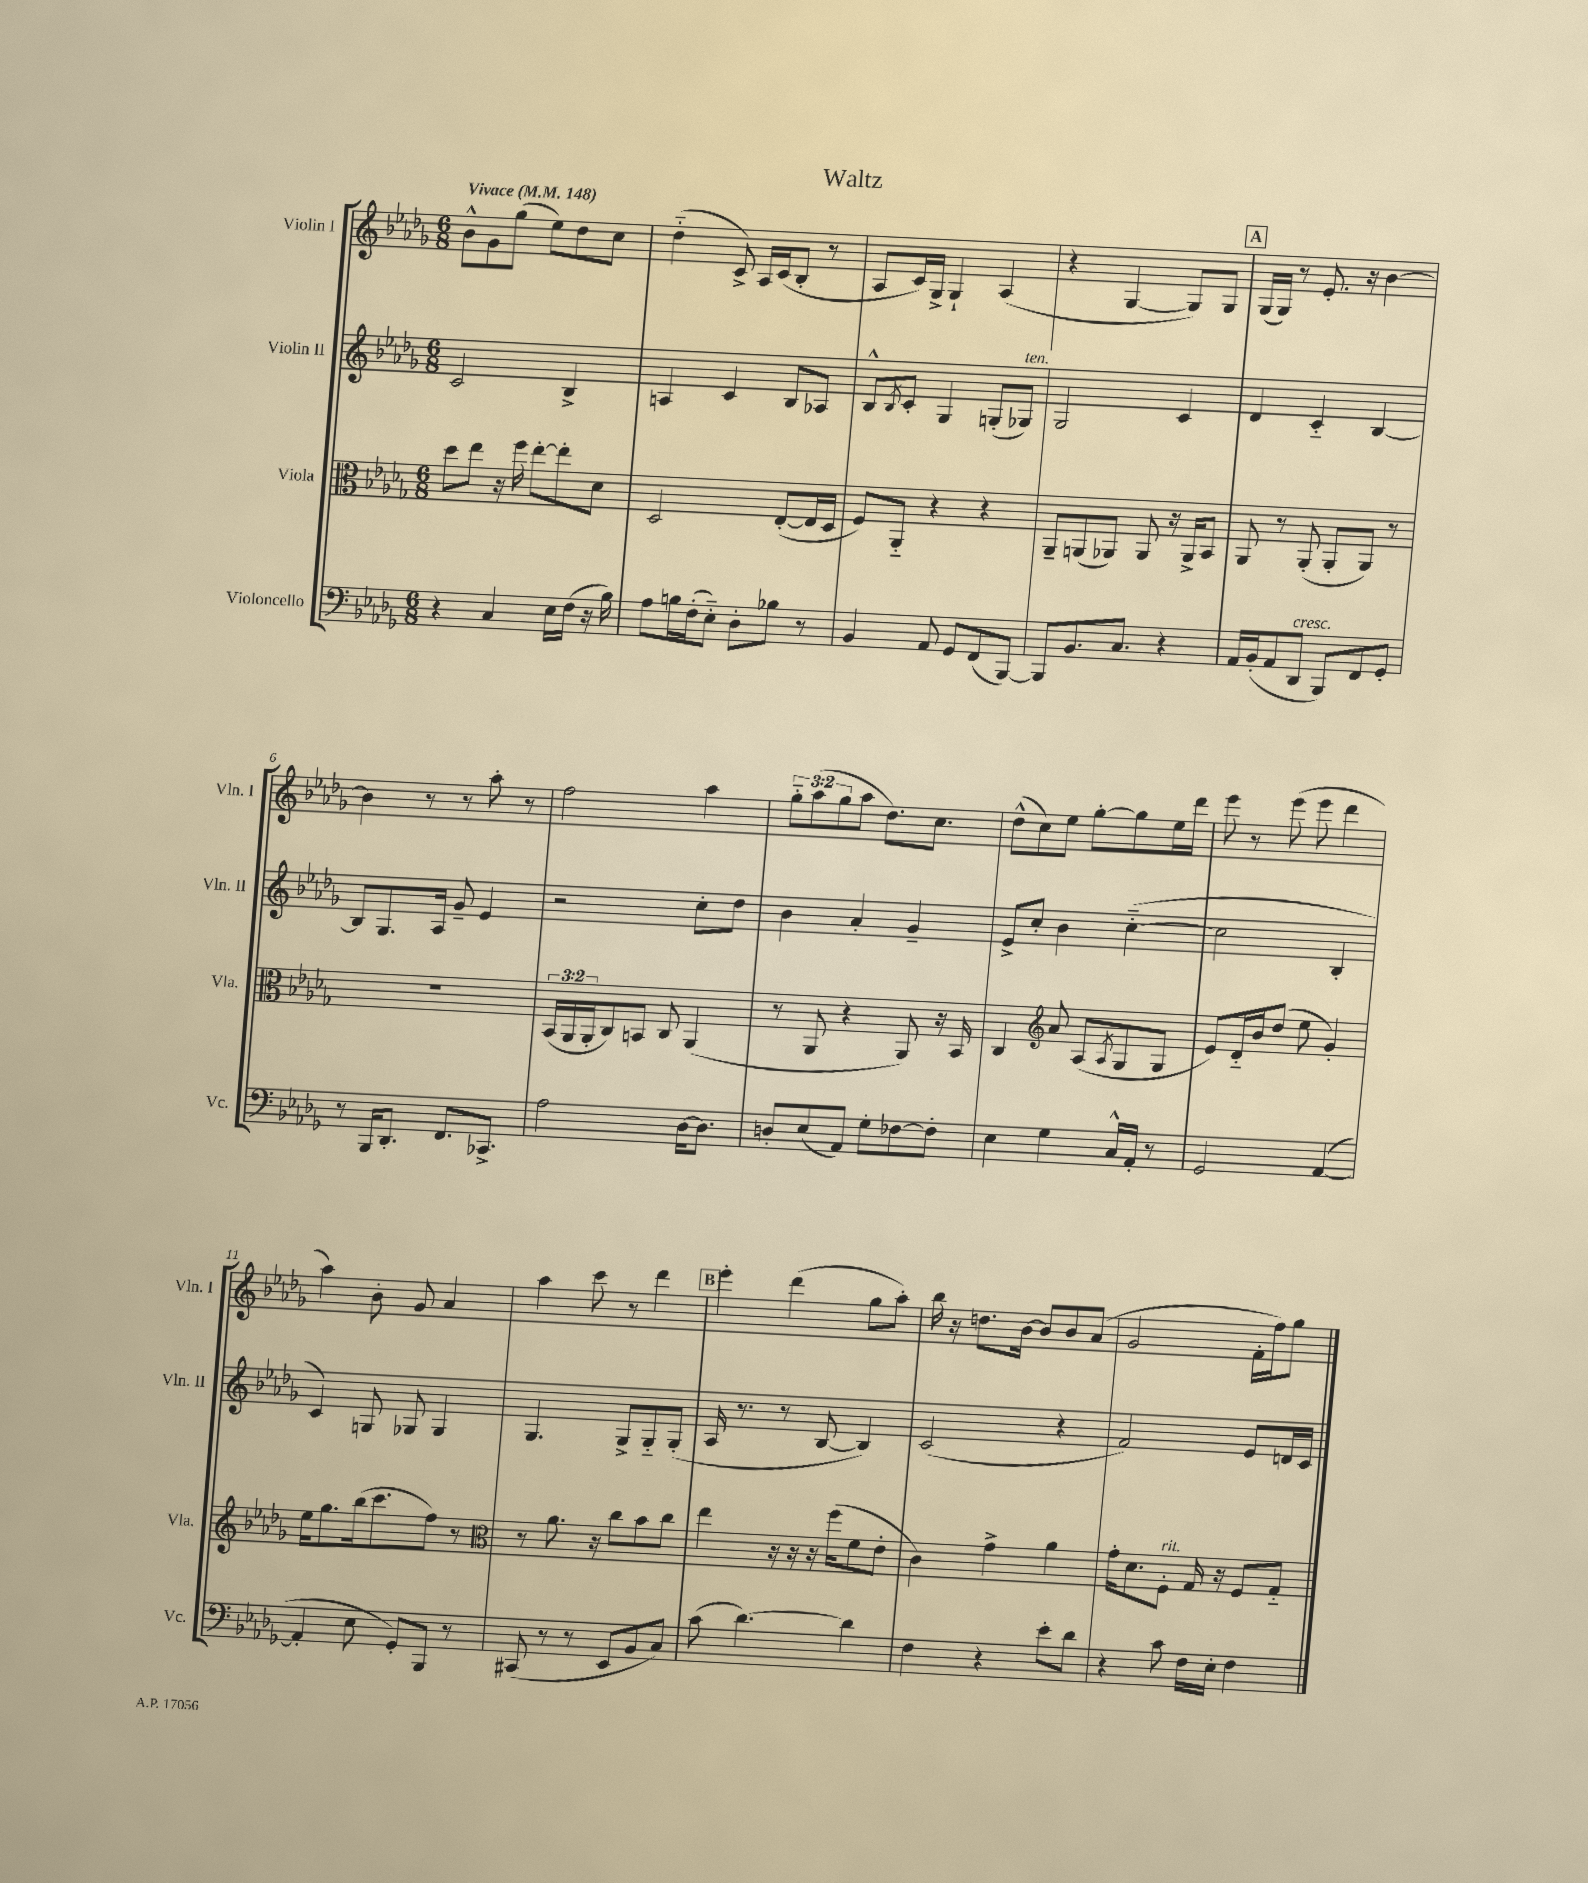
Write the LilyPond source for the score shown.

\header { title = "Waltz" }
<<
\new StaffGroup <<
\new Staff = "s0" \with { instrumentName = "Violin I" shortInstrumentName = "Vln. I" } {
    \clef treble \key des \major \numericTimeSignature \time 6/8 \override Staff.TupletNumber.text = #tuplet-number::calc-fraction-text \tempo "Vivace" 4 = 148
    bes'8-^ ges'8 ges''8( ees''8) des''8 c''8 |
    des''4-_( c'8->) aes16 c'16( bes8-. r8 |
    aes8 c'16) ges16-> ges4-! aes4( |
    r4 ges4~ ges8) ges8 |
    \mark \markup { \box "A" } ges16( ges16) r8 ees'8.-. r16 bes'4~ |
    bes'4 r8 r8 aes''8-. r8 |
    f''2 aes''4 |
    \tuplet 3/2 { ges''8-_ aes''8( ges''8 } aes''8 des''8.) c''8. |
    des''8-^( c''8) ees''8 ges''8~-. ges''8 ees''16 des'''16 |
    ees'''8 r8 ees'''8( ees'''8 des'''4 |
    aes''4) bes'8-. ges'8 aes'4 |
    aes''4 c'''8 r8 des'''4 |
    \mark \markup { \box "B" } ees'''4-. des'''4( ges''8 aes''8-.) |
    bes''16 r16 d''8. bes'16~ bes'8 bes'8 aes'8( |
    ges'2 f'16-. f''16) ges''8 \bar "|." |
}
\new Staff = "s1" \with { instrumentName = "Violin II" shortInstrumentName = "Vln. II" } {
    \clef treble \key des \major \numericTimeSignature \time 6/8
    c'2 bes4-> |
    a4 c'4 bes8 aes8 |
    bes8-^ \acciaccatura { bes8 } c'8-. ges4 g8-.( ges8^\markup { \italic "ten." }) |
    ges2 c'4 |
    \mark \markup { \box "A" } des'4 c'4-_ bes4~ |
    bes8 ges8. aes16 ges'8-- ees'4 |
    r2 c''8-. des''8 |
    bes'4 aes'4-. ges'4-- |
    ees'8-> c''8-. bes'4 c''4~-_( |
    c''2 bes4-. |
    c'4) g8 ges8 ges4 |
    ges4. ges8-> ges8-_ ges8-.( |
    \mark \markup { \box "B" } aes16 r8. r8 bes8~ bes4) |
    c'2( r4 |
    f'2) ees'8 d'16 c'16 \bar "|." |
}
\new Staff = "s2" \with { instrumentName = "Viola" shortInstrumentName = "Vla." } {
    \clef alto \key des \major \numericTimeSignature \time 6/8 \override Staff.TupletNumber.text = #tuplet-number::calc-fraction-text
    des''8 ees''8 r16 f''16 ees''8~-. ees''8-. des'8 |
    des2 ees8~-.( ees16 des16 |
    f8) aes,8-_ r4 r4 |
    aes,8-- a,8( aes,8) aes,8 r16 aes,16-> bes,8 |
    \mark \markup { \box "A" } aes,8 r8 aes,8-.( aes,8-. aes,8) r8 |
    R2. |
    \tuplet 3/2 { bes,16( aes,16 aes,16-. } c8) b,8 c8 aes,4( |
    r8 aes,8 r4 aes,8) r16 bes,16 |
    c4 \clef treble aes'8 aes8( \acciaccatura { aes8 } ges8 ges8 |
    ees'8) des'16-_ bes'16 des''8( ees''8 ges'4-.) |
    ees''16 ges''8. bes''16( c'''8. f''8) r8 |
    \clef alto r8 aes'8. r16 c''8 bes'8 c''8 |
    \mark \markup { \box "B" } ees''4 r16 r16 r16 f''16( f'8 ees'8-. |
    c'4) ges'4-> aes'4 |
    ges'16-. des'8. f8-.^\markup { \italic "rit." } ges16 r16 f8 ges8-_ \bar "|." |
}
\new Staff = "s3" \with { instrumentName = "Violoncello" shortInstrumentName = "Vc." } {
    \clef bass \key des \major \numericTimeSignature \time 6/8
    r4 c4 ees16 f16( r16 bes16) |
    aes8 b16 f16-.( ees8-_) des8-. bes8 r8 |
    bes,4 aes,8 ges,8 f,8( bes,,8~) |
    bes,,8 bes,8. c8. r4 |
    \mark \markup { \box "A" } aes,16 bes,16-.( aes,8 des,8^\markup { \italic "cresc." } bes,,8) f,8 ges,8-. |
    r8 bes,,16 des,8.-. f,8. ces,8.-> |
    aes2 des16~ des8. |
    d8-. ees8( aes,8) ges8-. fes8~ fes8-. |
    ees4 ges4 c16-^ aes,16-. r8 |
    ges,2 aes,4~( |
    aes,4-. ees8 ges,8-.) bes,,8 r8 |
    cis,8( r8 r8 ees,8 bes,8 c8) |
    \mark \markup { \box "B" } c'8( des'4.~) des'4 |
    f4 r4 ees'8-. des'8 |
    r4 c'8 f16 ees16-. f4 \bar "|." |
}
>>
>>
